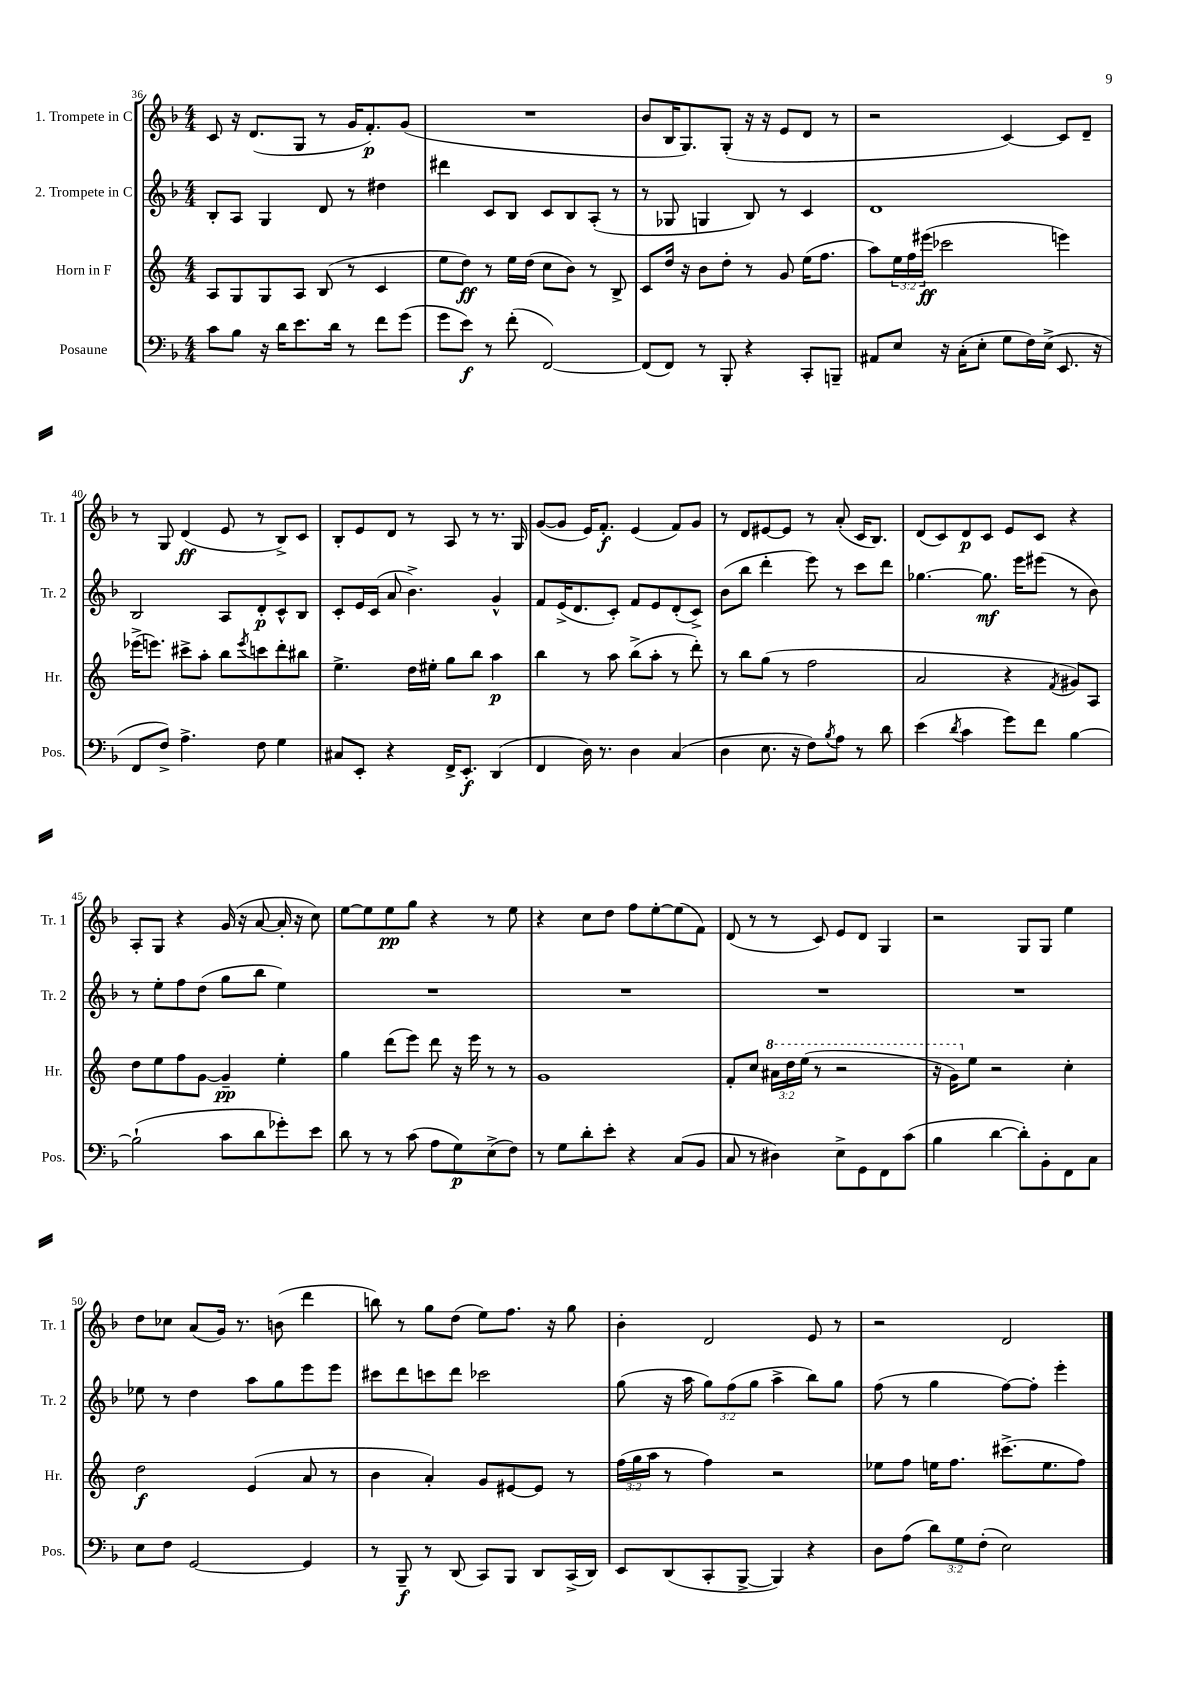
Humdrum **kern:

**kern	**dynam	**kern	**dynam	**kern	**dynam	**kern	**dynam
*part4	*part4	*part3	*part3	*part2	*part2	*part1	*part1
*staff4	*staff4	*staff3	*staff3	*staff2	*staff2	*staff1	*staff1
*I"Posaune	*	*I"Horn in F	*	*I"2. Trompete in C	*	*I"1. Trompete in C	*
*I'Pos.	*	*I'Hr.	*	*I'Tr. 2	*	*I'Tr. 1	*
*clefF4	*	*clefG2	*	*clefG2	*	*clefG2	*
*k[b-]	*	*k[]	*	*k[b-]	*	*k[b-]	*
*M4/4	*	*M4/4	*	*M4/4	*	*M4/4	*
=36	=36	=36	=36	=36	=36	=36	=36
8c\L	.	8A/L	.	8B-'/L	.	8c/	.
8B-\J	.	8G/	.	8A/J	.	16r	.
.	.	.	.	.	.	(8.d/L	.
16r	.	8G/	.	4G/	.	.	.
16d\KL	.	.	.	.	.	.	.
8.e\	.	8A/J	.	.	.	8G/J	.
.	.	(8B/	.	8d/	.	8r	.
16d\Jk	.	.	.	.	.	.	.
8r	.	8r	.	8r	.	16g/KL	.
.	.	.	.	.	.	8.f'/)	p
8f\L	.	4c/	.	4dd#X\	.	.	.
(8g\J	.	.	.	.	.	(8g/J	.
=37	=37	=37	=37	=37	=37	=37	=37
8g\L	.	8ee\L	.	4ddd#X\	.	1r	.
8e\J)	f	8dd\J)	ff	.	.	.	.
8r	.	8r	.	8c/L	.	.	.
(8f'\	.	16ee\LL	.	8B-/J	.	.	.
.	.	(16dd\JJ	.	.	.	.	.
[2FF/)	.	8cc\L	.	8c/L	.	.	.
.	.	8b\J)	.	8B-/	.	.	.
.	.	8r	.	(8A'/J	.	.	.
.	.	8B^/	.	8r	.	.	.
=38	=38	=38	=38	=38	=38	=38	=38
(8FF/L]	.	8c/L	.	8r	.	8b-/L	.
8FF/J)	.	16dd/Jk	.	8G-X/	.	16B-/K	.
.	.	16r	.	.	.	8.G/)	.
8r	.	8b\L	.	4Gn/	.	.	.
8BBB-'/	.	8dd'\J	.	.	.	(8G'/J	.
4r	.	8r	.	8B-/)	.	16r	.
.	.	.	.	.	.	16r	.
.	.	8g/	.	8r	.	8e/L	.
8CC'/L	.	(16ee\KL	.	4c/	.	8d/J	.
.	.	8.ff\J	.	.	.	.	.
8BBBn~/J	.	.	.	.	.	8r	.
=39	=39	=39	=39	=39	=39	=39	=39
8AA#X/L	.	8aa\L)	.	1d	.	2r	.
8E/J	.	24ee\L	.	.	.	.	.
.	.	24ff\	.	.	.	.	.
.	.	(24eee#X\JJ	ff	.	.	.	.
16r	.	2ccc-X\	.	.	.	.	.
(16C'\KL	.	.	.	.	.	.	.
8E'\J	.	.	.	.	.	.	.
8G\L	.	.	.	.	.	[4c/)	.
16F\L)	.	.	.	.	.	.	.
(16E^\JJ	.	.	.	.	.	.	.
8.EE/	.	4eeen\)	.	.	.	8c/L]	.
.	.	.	.	.	.	8d~/J	.
16r	.	.	.	.	.	.	.
!!LO:LB:g=z
=40	=40	=40	=40	=40	=40	=40	=40
8FF/L	.	(16eee-X^\KL	.	2B-/	.	8r	.
.	.	8.eeen\J)	.	.	.	.	.
8F^/J)	.	.	.	.	.	8G/	.
4.A^\	.	8ccc#X^\L	.	.	.	(4d/	ff
.	.	8aa'\J	.	.	.	.	.
.	.	8bb\L	.	8A/L	.	8e/	.
.	.	8qeee/	.	.	.	.	.
8F\	.	8cccn\	.	8d'/	p	8r	.
4G\	.	8ddd'\	.	8c^^/	.	8B-^/L)	.
.	.	8bb#X\J	.	8B-/J	.	8c/J	.
=41	=41	=41	=41	=41	=41	=41	=41
8C#X/L	.	4.ee^\	.	8c'/L	.	8B-'/L	.
8EE'/J	.	.	.	16e/L	.	8e/	.
.	.	.	.	(16c/JJ	.	.	.
4r	.	.	.	8a/	.	8d/J	.
.	.	16dd\LL	.	4.b-^\)	.	8r	.
.	.	16ee#X'\JJ	.	.	.	.	.
16FF^/KL	.	8gg\L	.	.	.	8A/	.
8.EE'/J	f	.	.	.	.	.	.
.	.	8bb\J	.	.	.	8r	.
(4DD/	.	4aa\	p	4g^^/	.	8.r	.
.	.	.	.	.	.	16G/	.
=42	=42	=42	=42	=42	=42	=42	=42
4FF/	.	4bb\	.	8f/L	.	([8g/L	.
.	.	.	.	(16e^/K	.	8g/J]	.
.	.	.	.	8.d/	.	.	.
16D\)	.	8r	.	.	.	16e/KL)	.
8.r	.	.	.	.	.	8.f'/J	f
.	.	8aa\	.	8c'/J)	.	.	.
4D\	.	(8bb^\L	.	8f/L	.	(4e/	.
.	.	8aa'\J	.	8e/	.	.	.
(4C/	.	8r	.	(8d'/	.	8f/L)	.
.	.	8ddd'\)	.	8c^/J)	.	8g/J	.
=43	=43	=43	=43	=43	=43	=43	=43
4D\	.	8r	.	(8b-\L	.	8r	.
.	.	8bb\L	.	8bb-\J	.	8d/L	.
8.E\	.	(8gg\J	.	4ddd'\	.	[8e#X/	.
.	.	8r	.	.	.	8e#/J]	.
16r	.	.	.	.	.	.	.
8F\L)	.	2ff\	.	8eee\)	.	8r	.
8qB-/	.	.	.	.	.	.	.
8A\J	.	.	.	8r	.	(8a'/	.
8r	.	.	.	8ccc\L	.	16c/KL	.
.	.	.	.	.	.	8.B-/J)	.
8d\	.	.	.	8ddd\J	.	.	.
=44	=44	=44	=44	=44	=44	=44	=44
(4e\	.	2a/	.	[4.gg-X\	.	(8d/L	.
.	.	.	.	.	.	8c/)	.
8qd/	.	.	.	.	.	.	.
4c\	.	.	.	.	.	8d/	p
.	.	.	.	8.gg-\]	mf	8c/J	.
8g\L)	.	4r	.	.	.	8e/L	.
.	.	.	.	16eee\KL	.	.	.
8f\J	.	.	.	(8eee#X\J	.	8c/J	.
.	.	8qf/	.	.	.	.	.
[4B-\	.	8g#X/L)	.	8r	.	4r	.
.	.	8A/J	.	8b-\)	.	.	.
!!LO:LB:g=z
=45	=45	=45	=45	=45	=45	=45	=45
(2B-`\]	.	8dd\L	.	8r	.	8A'/L	.
.	.	8ee\	.	8ee'\L	.	8G/J	.
.	.	8ff\	.	8ff\	.	4r	.
.	.	[8g\J	.	(8dd\J	.	.	.
8c\L	.	4g~/]	pp	8gg\L	.	(16g/	.
.	.	.	.	.	.	16r	.
8d\	.	.	.	8bb-\J	.	[8a/	.
8g-X'\)	.	4ee'\	.	4ee\)	.	16a'/]	.
.	.	.	.	.	.	16r	.
8e\J	.	.	.	.	.	8cc\)	.
=46	=46	=46	=46	=46	=46	=46	=46
8d\	.	4gg\	.	1r	.	[8ee\L	.
8r	.	.	.	.	.	8ee\]	.
8r	.	(8ddd\L	.	.	.	8ee\	pp
(8c\	.	8eee\J)	.	.	.	8gg\J	.
8A\L	.	8ddd\	.	.	.	4r	.
8G\)	p	16r	.	.	.	.	.
.	.	16eee\	.	.	.	.	.
(8E^\	.	8r	.	.	.	8r	.
8F\J)	.	8r	.	.	.	8ee\	.
=47	=47	=47	=47	=47	=47	=47	=47
8r	.	1g	.	1r	.	4r	.
8G\L	.	.	.	.	.	.	.
8d'\	.	.	.	.	.	8cc\L	.
8e'\J	.	.	.	.	.	8dd\J	.
4r	.	.	.	.	.	8ff\L	.
.	.	.	.	.	.	[8ee'\	.
(8C/L	.	.	.	.	.	(8ee\]	.
8BB-/J	.	.	.	.	.	8f\J)	.
=48	=48	=48	=48	=48	=48	=48	=48
8C/	.	8f'/L	.	1r	.	(8d/	.
8r	.	8cc/J	.	.	.	8r	.
*	*	*8va	*	*	*	*	*
4D#X\)	.	24aa#X\LL	.	.	.	8r	.
.	.	24ddd\	.	.	.	.	.
.	.	(24eee\JJ	.	.	.	.	.
.	.	8r	.	.	.	8c/)	.
8E^\L	.	2r	.	.	.	8e/L	.
8GG\	.	.	.	.	.	8d/J	.
8FF\	.	.	.	.	.	4G/	.
(8c\J	.	.	.	.	.	.	.
=49	=49	=49	=49	=49	=49	=49	=49
4B-\	.	16r	.	1r	.	2r	.
.	.	16gg\KL)	.	.	.	.	.
*	*	*X8va	*	*	*	*	*
.	.	8ee\J	.	.	.	.	.
[4d\	.	2r	.	.	.	.	.
8d'\L])	.	.	.	.	.	8G/L	.
8BB-'\	.	.	.	.	.	8G/J	.
8FF\	.	4cc'\	.	.	.	4ee\	.
8C\J	.	.	.	.	.	.	.
!!LO:LB:g=z
=50	=50	=50	=50	=50	=50	=50	=50
8E\L	.	2dd\	f	8ee-X\	.	8dd\L	.
8F\J	.	.	.	8r	.	8cc-X\J	.
[2GG/	.	.	.	4dd\	.	(8a/L	.
.	.	.	.	.	.	16g/Jk)	.
.	.	.	.	.	.	8.r	.
.	.	(4e/	.	8aa\L	.	.	.
.	.	.	.	8gg\	.	(8bn\	.
4GG/]	.	8a/	.	8eee\	.	4ddd\	.
.	.	8r	.	8eee\J	.	.	.
=51	=51	=51	=51	=51	=51	=51	=51
8r	.	4b\	.	8ccc#X\L	.	8bbn\)	.
8BBB-~/	f	.	.	8ddd\	.	8r	.
8r	.	4a'/)	.	8cccn\	.	8gg\L	.
(8DD/	.	.	.	8ddd\J	.	(8dd\J	.
8CC/L)	.	8g/L	.	2ccc-X\	.	8ee\L)	.
8BBB-/J	.	[8e#X/	.	.	.	8.ff\J	.
8DD/L	.	8e#/J]	.	.	.	.	.
.	.	.	.	.	.	16r	.
(16CC^/L	.	8r	.	.	.	8gg\	.
16DD/JJ)	.	.	.	.	.	.	.
=52	=52	=52	=52	=52	=52	=52	=52
8EE/L	.	(24ff\LL	.	(8gg\	.	4b-'\	.
.	.	24gg\	.	.	.	.	.
.	.	24aa\JJ	.	.	.	.	.
(8DD/	.	8r	.	16r	.	.	.
.	.	.	.	16aa\	.	.	.
8CC'/	.	4ff\)	.	12gg\L)	.	2d/	.
.	.	.	.	(12ff\	.	.	.
[8BBB-^/J	.	.	.	.	.	.	.
.	.	.	.	12gg\J	.	.	.
4BBB-/])	.	2r	.	4aa^\	.	.	.
4r	.	.	.	8bb-\L)	.	8e/	.
.	.	.	.	8gg\J	.	8r	.
=53	=53	=53	=53	=53	=53	=53	=53
8D\L	.	8ee-X\L	.	(8ff\	.	2r	.
(8A\J	.	8ff\J	.	8r	.	.	.
12d\L)	.	16een\KL	.	4gg\	.	.	.
.	.	8.ff\J	.	.	.	.	.
12G\	.	.	.	.	.	.	.
(12F'\J	.	.	.	.	.	.	.
2E\)	.	(8.ccc#X^\L	.	[8ff\L)	.	2d/	.
.	.	.	.	8ff'\J]	.	.	.
.	.	8.ee\	.	.	.	.	.
.	.	.	.	4eee'\	.	.	.
.	.	8ff\J)	.	.	.	.	.
==	==	==	==	==	==	==	==
*-	*-	*-	*-	*-	*-	*-	*-
